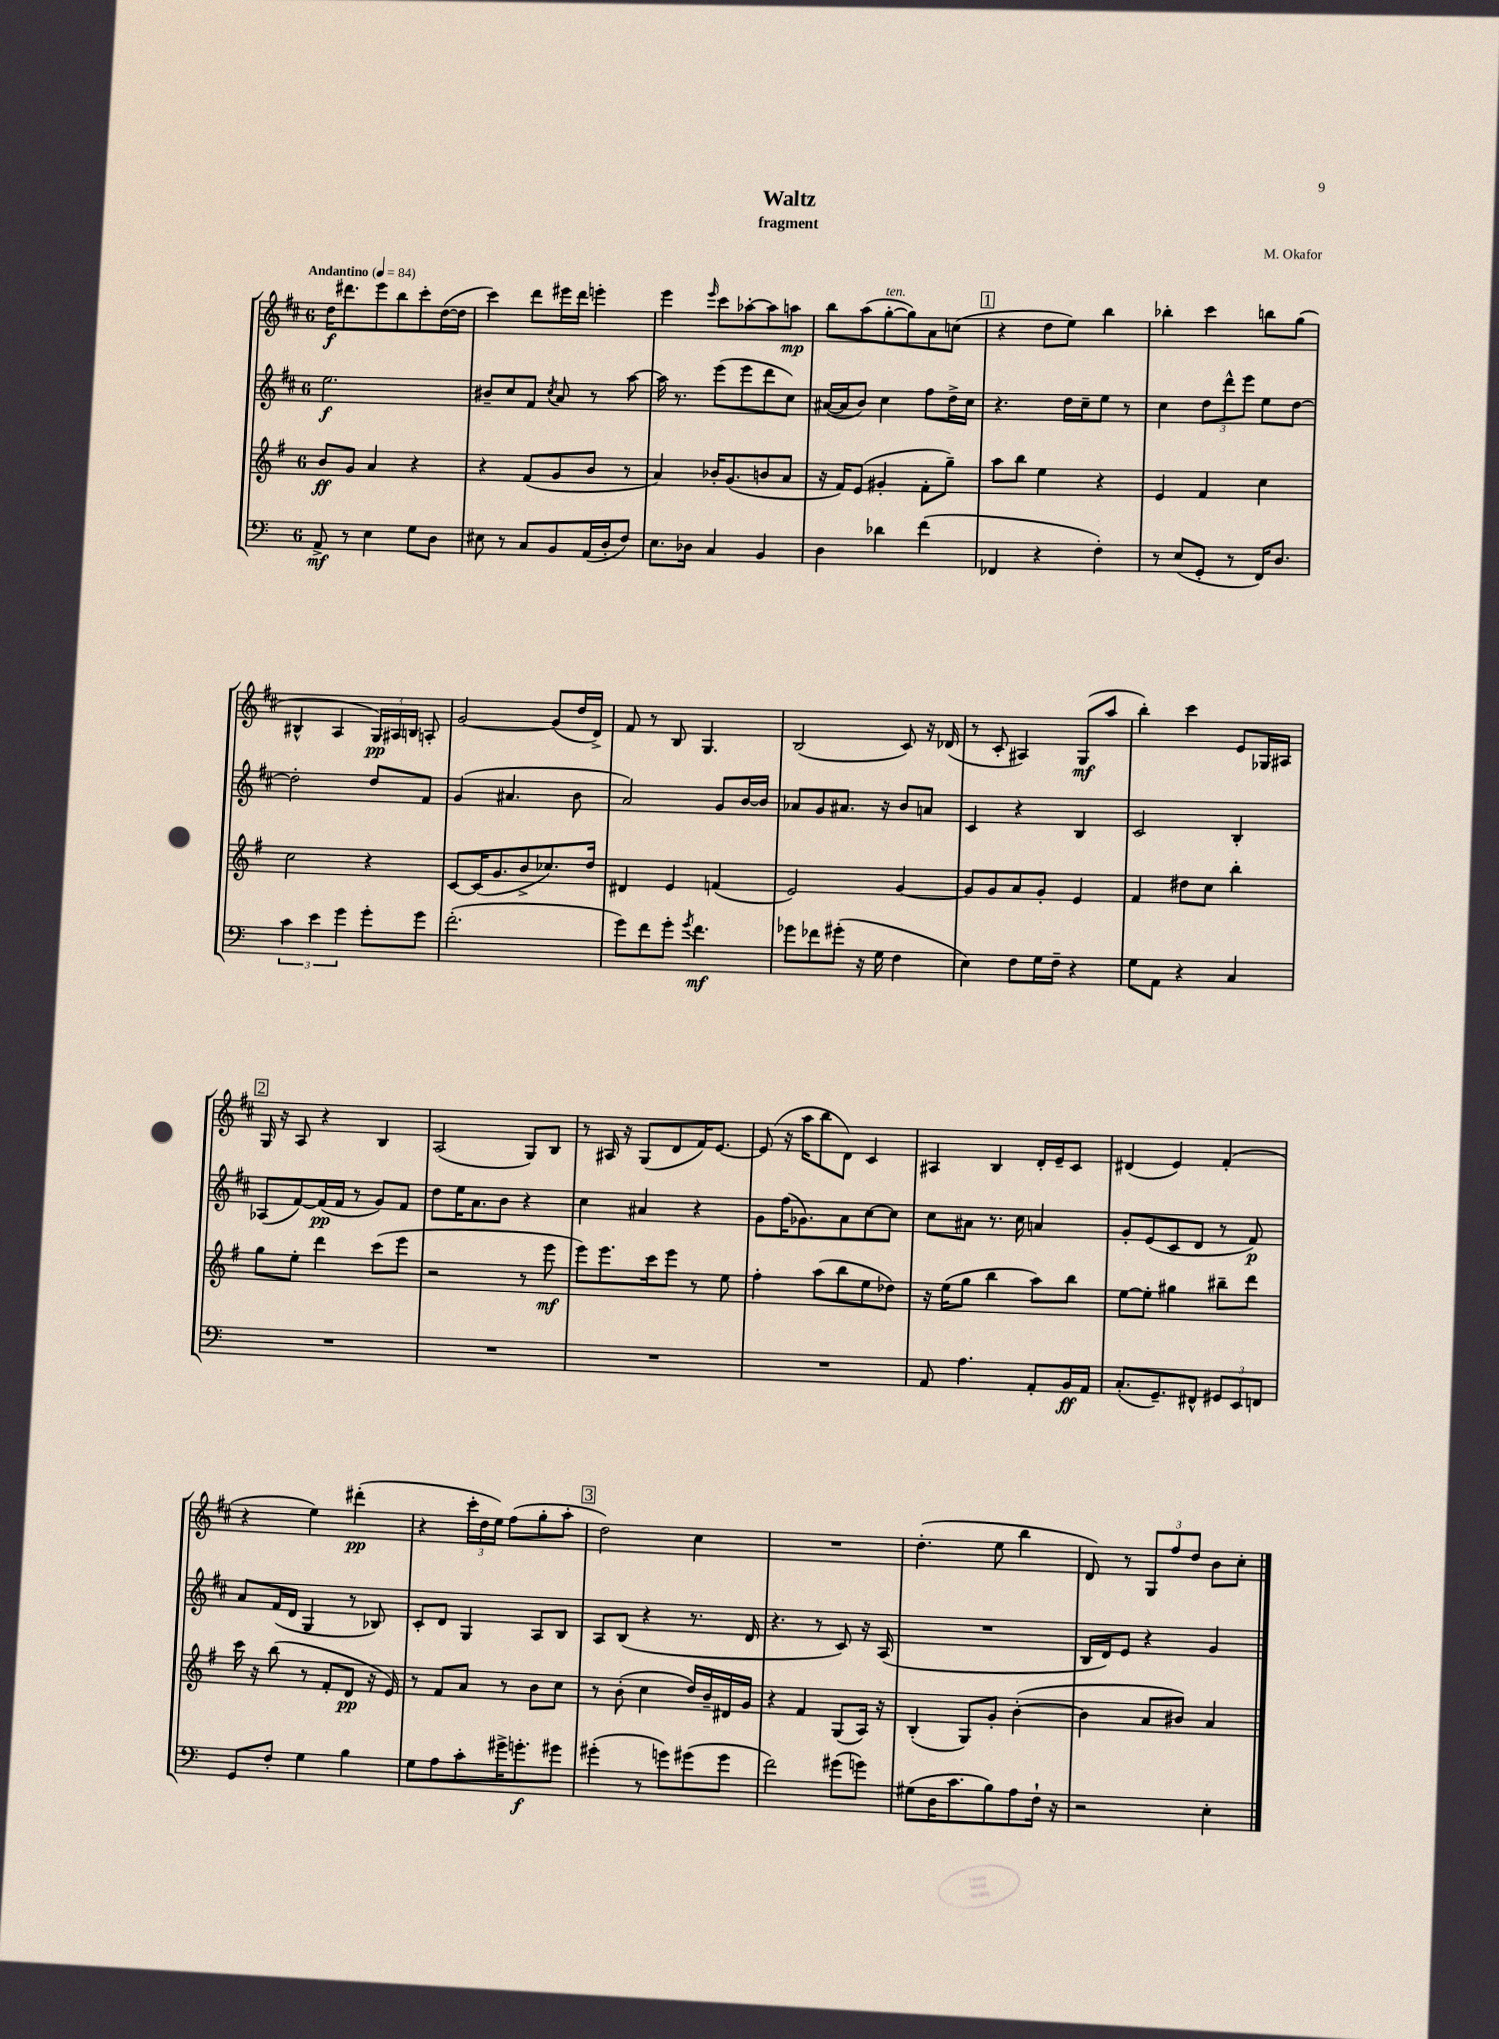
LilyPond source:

\header { title = "Waltz" composer = "M. Okafor" subtitle = "fragment" }
<<
\new StaffGroup <<
\new Staff = "s0" {
    \clef treble \key d \major \once \override Staff.TimeSignature.style = #'single-digit \time 6/8 \tempo "Andantino" 4 = 84
    \autoBeamOff d''16[\f dis'''8. e'''8 b''8 cis'''8-. d''16~( d''16] |
    cis'''4) d'''8[ eis'''16 d'''16] e'''4-. |
    e'''4 \grace { e'''16 } cis'''8[ aes''8~-. aes''8 a''8]\mp |
    b''8[ a''8( g''8~-.^\markup { \italic "ten." } g''8) a'8 c''8]( |
    \mark \markup { \box "1" } r4 d''8[ e''8]) b''4 |
    bes''4-. cis'''4 b''8[ g''8]( |
    bis4-^ a4 \tuplet 3/2 { g16[\pp) ais16 b16] } a8-. |
    g'2~ g'8[( d''16 d'16]->) |
    fis'8 r8 b8 g4. |
    b2( cis'8) r16 des'16( |
    r8 cis'8-. ais4) g8[\mf( a''8] |
    b''4-.) cis'''4 e'8[ ges16 ais16] |
    \mark \markup { \box "2" } g16 r16 a8 r4 b4 |
    a2( g8[) b8] |
    r8 ais16 r16 g8[( d'8 fis'16) e'8.]~ |
    e'8( r16 a''16[ b''8 d'8]) cis'4 |
    ais4 b4 d'16[-. e'16-- cis'8] |
    dis'4( e'4) fis'4-.( |
    r4 e''4) dis'''4-.\pp( |
    r4 \tuplet 3/2 { cis'''16[-. d''16 e''16]) } fis''8[( g''8-. a''8]-. |
    \mark \markup { \box "3" } d''2) cis''4 |
    R2. |
    d''4.-.( e''8 b''4 |
    d'8) r8 \tuplet 3/2 { g8[ fis''8 d''8] } b'8[ cis''8]-. \bar "|." |
}
\new Staff = "s1" {
    \clef treble \key d \major \once \override Staff.TimeSignature.style = #'single-digit \time 6/8
    \autoBeamOff e''2.\f |
    bis'8[-- cis''8 fis'8] \acciaccatura { cis''8 } a'8 r8 a''8~ |
    a''16 r8. e'''8[( e'''8 d'''8 cis''8]) |
    ais'16[~( ais'16 b'8]) cis''4 fis''8[ d''16-> cis''16] |
    \mark \markup { \box "1" } r4. d''16[ cis''16-- e''8] r8 |
    cis''4 \tuplet 3/2 { d''8[ d'''8-^ e'''8] } e''8[ d''8]~ |
    d''2-. d''8[ fis'8] |
    g'4( ais'4. b'8 |
    a'2) g'8[ b'16~ b'16] |
    aes'8[ g'8 ais'8.] r16 b'8[ a'8] |
    cis'4 r4 b4 |
    cis'2 b4-. |
    \mark \markup { \box "2" } aes8[( fis'8~) fis'16\pp( fis'16] r8 g'8[) fis'8] |
    d''8[ e''16 a'8. b'8] r4 |
    cis''4 ais'4 r4 |
    g'8[ fis''16( ges'8.) a'8 cis''8~ cis''8] |
    cis''8[ ais'8] r8. cis''16 a'4 |
    g'8[-. e'8( cis'8 d'8] r8 fis'8\p) |
    a'8[ fis'16( d'16] g4 r8 bes8) |
    cis'8[-. d'8] g4 a8[ b8] |
    \mark \markup { \box "3" } a8[ b8]( r4 r8. d'16 |
    r4. r8 cis'8) r16 a16( |
    R2. |
    b16[ d'16) e'8] r4 g'4 \bar "|." |
}
\new Staff = "s2" {
    \clef treble \key g \major \once \override Staff.TimeSignature.style = #'single-digit \time 6/8
    \autoBeamOff b'8[\ff g'8] a'4 r4 |
    r4 fis'8[( g'8 b'8] r8 |
    a'4) bes'16[-. g'8.( b'8 a'8] |
    r16 fis'16[) e'8]( gis'4-. fis'8[-. g''8]--) |
    \mark \markup { \box "1" } a''8[ b''8] e''4 r4 |
    e'4 fis'4 c''4 |
    c''2 r4 |
    c'8[~ c'16( g'8. b'8-> ces''8.) d''16] |
    dis'4 e'4 f'4( |
    e'2) g'4~ |
    g'8[ g'8 a'8 g'8]-. e'4 |
    fis'4 dis''8[ c''8] b''4-. |
    \mark \markup { \box "2" } g''8[ e''8]-. d'''4 c'''8[( e'''8] |
    r2 r8 e'''8\mf |
    e'''8[) e'''8. c'''16 e'''8] r8 e''8 |
    fis''4-. a''8[( b''8 e''8 des''8]) |
    r16 e''16[( g''8] b''4 a''8[) b''8] |
    e''8[~ e''8]-. gis''4 bis''8[-- d'''8] |
    c'''16 r16 b''8( r8 fis'8[-. d'8]\pp r16 e'16) |
    r8 fis'8[ a'8] r8 b'8[ c''8] |
    \mark \markup { \box "3" } r8 b'8-.( c''4 d''16[) b'16-- dis'16 g'16] |
    r4 fis'4 g8[( a16]) r16 |
    b4-.( g8[) g'8]-. b'4~-.( |
    b'4 a'8[ bis'8]) a'4 \bar "|." |
}
\new Staff = "s3" {
    \clef bass \key c \major \once \override Staff.TimeSignature.style = #'single-digit \time 6/8
    \autoBeamOff a,8->\mf r8 e4 g8[ d8] |
    eis8 r8 c8[ b,8 a,16( d16-. f8]) |
    e8.[ des16] c4 b,4 |
    d4 des'4 f'4( |
    \mark \markup { \box "1" } fes,4 r4 f4-.) |
    r8 e8[( g,8]-. r8 f,16[) d8.] |
    \tuplet 3/2 { c'4 e'4 g'4 } g'8[-. g'8] |
    f'2.-.( |
    g'8[) f'8 g'8]-. \acciaccatura { g'8 } f'4.\mf |
    ges'8[ fes'8 gis'8]-.( r16 g16 f4 |
    e4) f8[ g16 f16]-- r4 |
    g8[ a,8] r4 c4 |
    \mark \markup { \box "2" } R2. |
    R2. |
    R2. |
    R2. |
    a,8 a4. a,8[-. b,16\ff a,16] |
    c8.[-.( g,8.--) fis,8]-^ \tuplet 3/2 { gis,8[ e,8 f,8] } |
    g,8[ f8]-. g4 b4 |
    g8[ a8 c'8-. gis'16-> g'8.-.\f gis'8] |
    \mark \markup { \box "3" } gis'4-.( r8 g'8[) gis'8( gis'8] |
    f'2) gis'8[( g'8]) |
    gis8[( d16 c'8. b8) a8 f16]-! r16 |
    r2 e4-. \bar "|." |
}
>>
>>
\layout { \context { \Score \remove "Bar_number_engraver" } }
